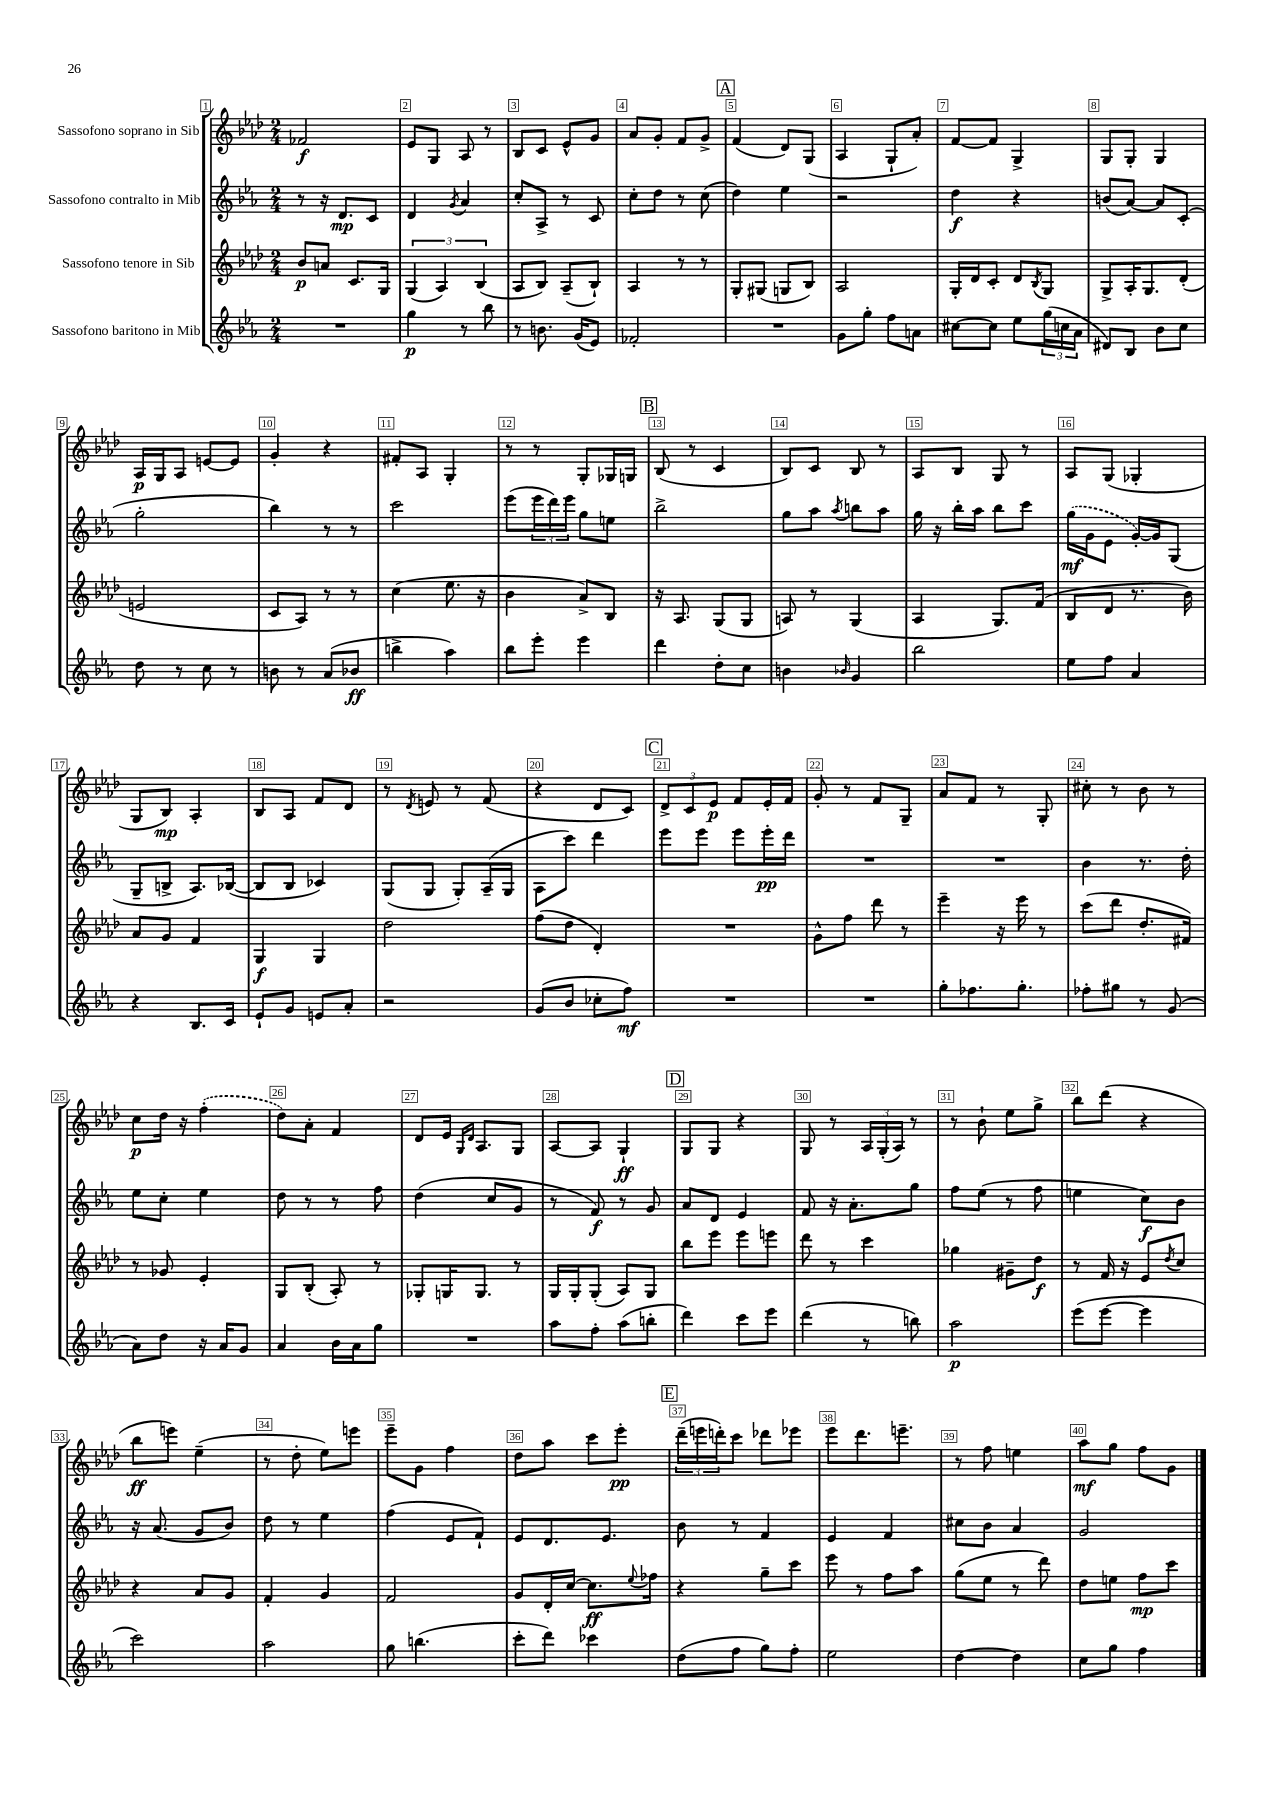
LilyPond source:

<<
\new StaffGroup <<
\new Staff = "s0" \with { instrumentName = "Sassofono soprano in Sib" } {
    \clef treble \key aes \major \numericTimeSignature \time 2/4
    fes'2\f |
    ees'8 g8 aes8 r8 |
    bes8 c'8 ees'8-^ g'8 |
    aes'8 g'8-. f'8 g'8-> |
    \mark \markup { \box "A" } f'4( des'8) g8( |
    aes4 g8-! aes'8-.) |
    f'8~ f'8 g4-> |
    g8 g8-. g4 |
    aes16\p g16 aes8 e'8~ e'8 |
    g'4-. r4 |
    fis'8-. aes8 g4-. |
    r8 r8 g8-. ges16 g16 |
    \mark \markup { \box "B" } bes8( r8 c'4 |
    bes8) c'8 bes8 r8 |
    aes8 bes8 g8 r8 |
    aes8 g8( ges4-. |
    g8 bes8\mp) aes4-. |
    bes8 aes8 f'8 des'8 |
    r8 \acciaccatura { des'8 } e'8 r8 f'8( |
    r4 des'8 c'8) |
    \mark \markup { \box "C" } \tuplet 3/2 { des'8-> c'8 ees'8\p } f'8 ees'16-. f'16 |
    g'8-. r8 f'8 g8-- |
    aes'8 f'8 r8 g8-. |
    cis''8-. r8 bes'8 r8 |
    c''8\p des''16 r16 \once \slurDashed f''4-.( |
    des''8) aes'8-. f'4 |
    des'8 ees'16 \grace { g16 des'16 } aes8. g8 |
    aes8~ aes8 g4-!\ff |
    \mark \markup { \box "D" } g8 g8 r4 |
    g8 r8 \tuplet 3/2 { aes16 g16-.( aes16) } r8 |
    r8 bes'8-! ees''8 g''8-> |
    bes''8 des'''8( r4 |
    bes''8\ff e'''8) ees''4--( |
    r8 des''8-. ees''8) e'''8 |
    ees'''8-- g'8 f''4 |
    des''8 aes''8 c'''8 ees'''8-.\pp |
    \mark \markup { \box "E" } \tuplet 3/2 { des'''16--( e'''16 d'''16-.) } c'''8 des'''8 ees'''8 |
    ees'''8 des'''8. e'''8.-- |
    r8 f''8 e''4 |
    aes''8\mf g''8 f''8 g'8 \bar "|." |
}
\new Staff = "s1" \with { instrumentName = "Sassofono contralto in Mib" } {
    \clef treble \key ees \major \numericTimeSignature \time 2/4
    r8 r16 d'8.\mp c'8 |
    d'4 \acciaccatura { g'8 } aes'4 |
    c''8-. aes8-> r8 c'8 |
    c''8-. d''8 r8 c''8( |
    \mark \markup { \box "A" } d''4) ees''4 |
    r2 |
    d''4\f r4 |
    b'8( aes'8~) aes'8 c'8-.( |
    g''2-. |
    bes''4) r8 r8 |
    c'''2 |
    ees'''8( \tuplet 3/2 { ees'''16 d'''16) ees'''16 } g''8 e''8 |
    \mark \markup { \box "B" } bes''2-> |
    g''8 aes''8 \acciaccatura { aes''8 } b''8 aes''8 |
    g''16 r16 bes''16-. aes''16 bes''8 c'''8 |
    \once \slurDashed g''16\mf( g'16 ees'8 g'16~-.) g'16 g8( |
    g8-- b8-> aes8.) bes16~( |
    bes8 bes8 ces'4) |
    g8( g8 g8-.) aes16--( g16 |
    aes8 c'''8) d'''4 |
    \mark \markup { \box "C" } ees'''8 ees'''8 ees'''8 ees'''16-.\pp d'''16 |
    R2 |
    R2 |
    bes'4 r8. d''16-. |
    ees''8 c''8-. ees''4 |
    d''8 r8 r8 f''8 |
    d''4( c''8 g'8 |
    r8 f'8\f) r8 g'8 |
    \mark \markup { \box "D" } aes'8 d'8 ees'4 |
    f'8 r16 aes'8.-. g''8 |
    f''8 ees''8( r8 f''8 |
    e''4 c''8\f) bes'8 |
    r16 aes'8.( g'8 bes'8) |
    d''8 r8 ees''4 |
    f''4( ees'8 f'8-!) |
    ees'8 d'8. ees'8. |
    \mark \markup { \box "E" } bes'8 r8 f'4 |
    ees'4 f'4 |
    cis''8 bes'8 aes'4 |
    g'2 \bar "|." |
}
\new Staff = "s2" \with { instrumentName = "Sassofono tenore in Sib" } {
    \clef treble \key aes \major \numericTimeSignature \time 2/4
    bes'8\p a'8 c'8. g16 |
    \tuplet 3/2 { g4( aes4) bes4( } |
    aes8 bes8) aes8--( bes8-!) |
    aes4 r8 r8 |
    \mark \markup { \box "A" } g8-. gis8( g8 bes8) |
    aes2 |
    g16-. des'16 c'8-. des'8 \acciaccatura { bes8 } g8 |
    g8-> aes16-. g8. des'8-.( |
    e'2 |
    c'8 aes8) r8 r8 |
    c''4( ees''8. r16 |
    bes'4 aes'8->) bes8 |
    \mark \markup { \box "B" } r16 aes8. g8( g8 |
    a8) r8 g4( |
    aes4 g8.) f'16( |
    bes8 des'8 r8. bes'16) |
    aes'8 g'8 f'4 |
    g4\f g4 |
    des''2 |
    f''8( des''8 des'4-.) |
    \mark \markup { \box "C" } R2 |
    g'8-^ f''8 des'''8 r8 |
    ees'''4-- r16 ees'''16 r8 |
    c'''8( des'''8 des''8.-. fis'16) |
    r8 ges'8 ees'4-. |
    g8 bes8-.( aes8-.) r8 |
    ges8-. g16 g8. r8 |
    g16 g16-. g8-.( aes8) g8 |
    \mark \markup { \box "D" } bes''8 ees'''8 ees'''8 e'''8 |
    des'''8 r8 c'''4 |
    ges''4 gis'8-- des''8\f |
    r8 f'16 r16 ees'8 \acciaccatura { des''8 } c''8 |
    r4 aes'8 g'8 |
    f'4-. g'4 |
    f'2 |
    g'8 des'16-. c''16~ c''8.\ff \appoggiatura { ees''8 } fes''16 |
    \mark \markup { \box "E" } r4 g''8-- c'''8 |
    ees'''8 r8 f''8 aes''8 |
    g''8( ees''8 r8 des'''8) |
    des''8 e''8 f''8\mp c'''8 \bar "|." |
}
\new Staff = "s3" \with { instrumentName = "Sassofono baritono in Mib" } {
    \clef treble \key ees \major \numericTimeSignature \time 2/4
    R2 |
    g''4\p r8 bes''8 |
    r8 b'8. g'16( ees'8) |
    fes'2-. |
    \mark \markup { \box "A" } R2 |
    g'8 g''8-. f''8 a'8 |
    cis''8~ cis''8 ees''8 \tuplet 3/2 { g''16( c''16 aes'16 } |
    dis'8) bes8 bes'8 c''8 |
    d''8 r8 c''8 r8 |
    b'8 r8 aes'8( bes'8\ff |
    b''4-> aes''4) |
    bes''8 ees'''8-. ees'''4 |
    \mark \markup { \box "B" } d'''4 d''8-. c''8 |
    b'4 \grace { bes'16 } g'4 |
    bes''2 |
    ees''8 f''8 aes'4 |
    r4 bes8. c'16 |
    ees'8-! g'8 e'8 aes'8-. |
    r2 |
    g'8( bes'8 ces''8-. f''8\mf) |
    \mark \markup { \box "C" } R2 |
    R2 |
    g''8-. fes''8. g''8.-. |
    fes''8-. gis''8 r8 g'8( |
    aes'8) d''8 r16 aes'16 g'8 |
    aes'4 bes'16 aes'16 g''8 |
    R2 |
    aes''8 f''8-. aes''8( b''8-. |
    \mark \markup { \box "D" } d'''4) c'''8 ees'''8 |
    d'''4( r8 b''8) |
    aes''2\p |
    ees'''8( ees'''8~ ees'''4 |
    c'''2) |
    aes''2 |
    g''8 b''4.( |
    c'''8-. d'''8) ces'''4 |
    \mark \markup { \box "E" } d''8( f''8 g''8) f''8-. |
    ees''2 |
    d''4~ d''4 |
    c''8 g''8 f''4 \bar "|." |
}
>>
>>
\layout { \context { \Score \override BarNumber.break-visibility = ##(#f #t #t) barNumberVisibility = #all-bar-numbers-visible \override BarNumber.stencil = #(make-stencil-boxer 0.1 0.3 ly:text-interface::print) } }
